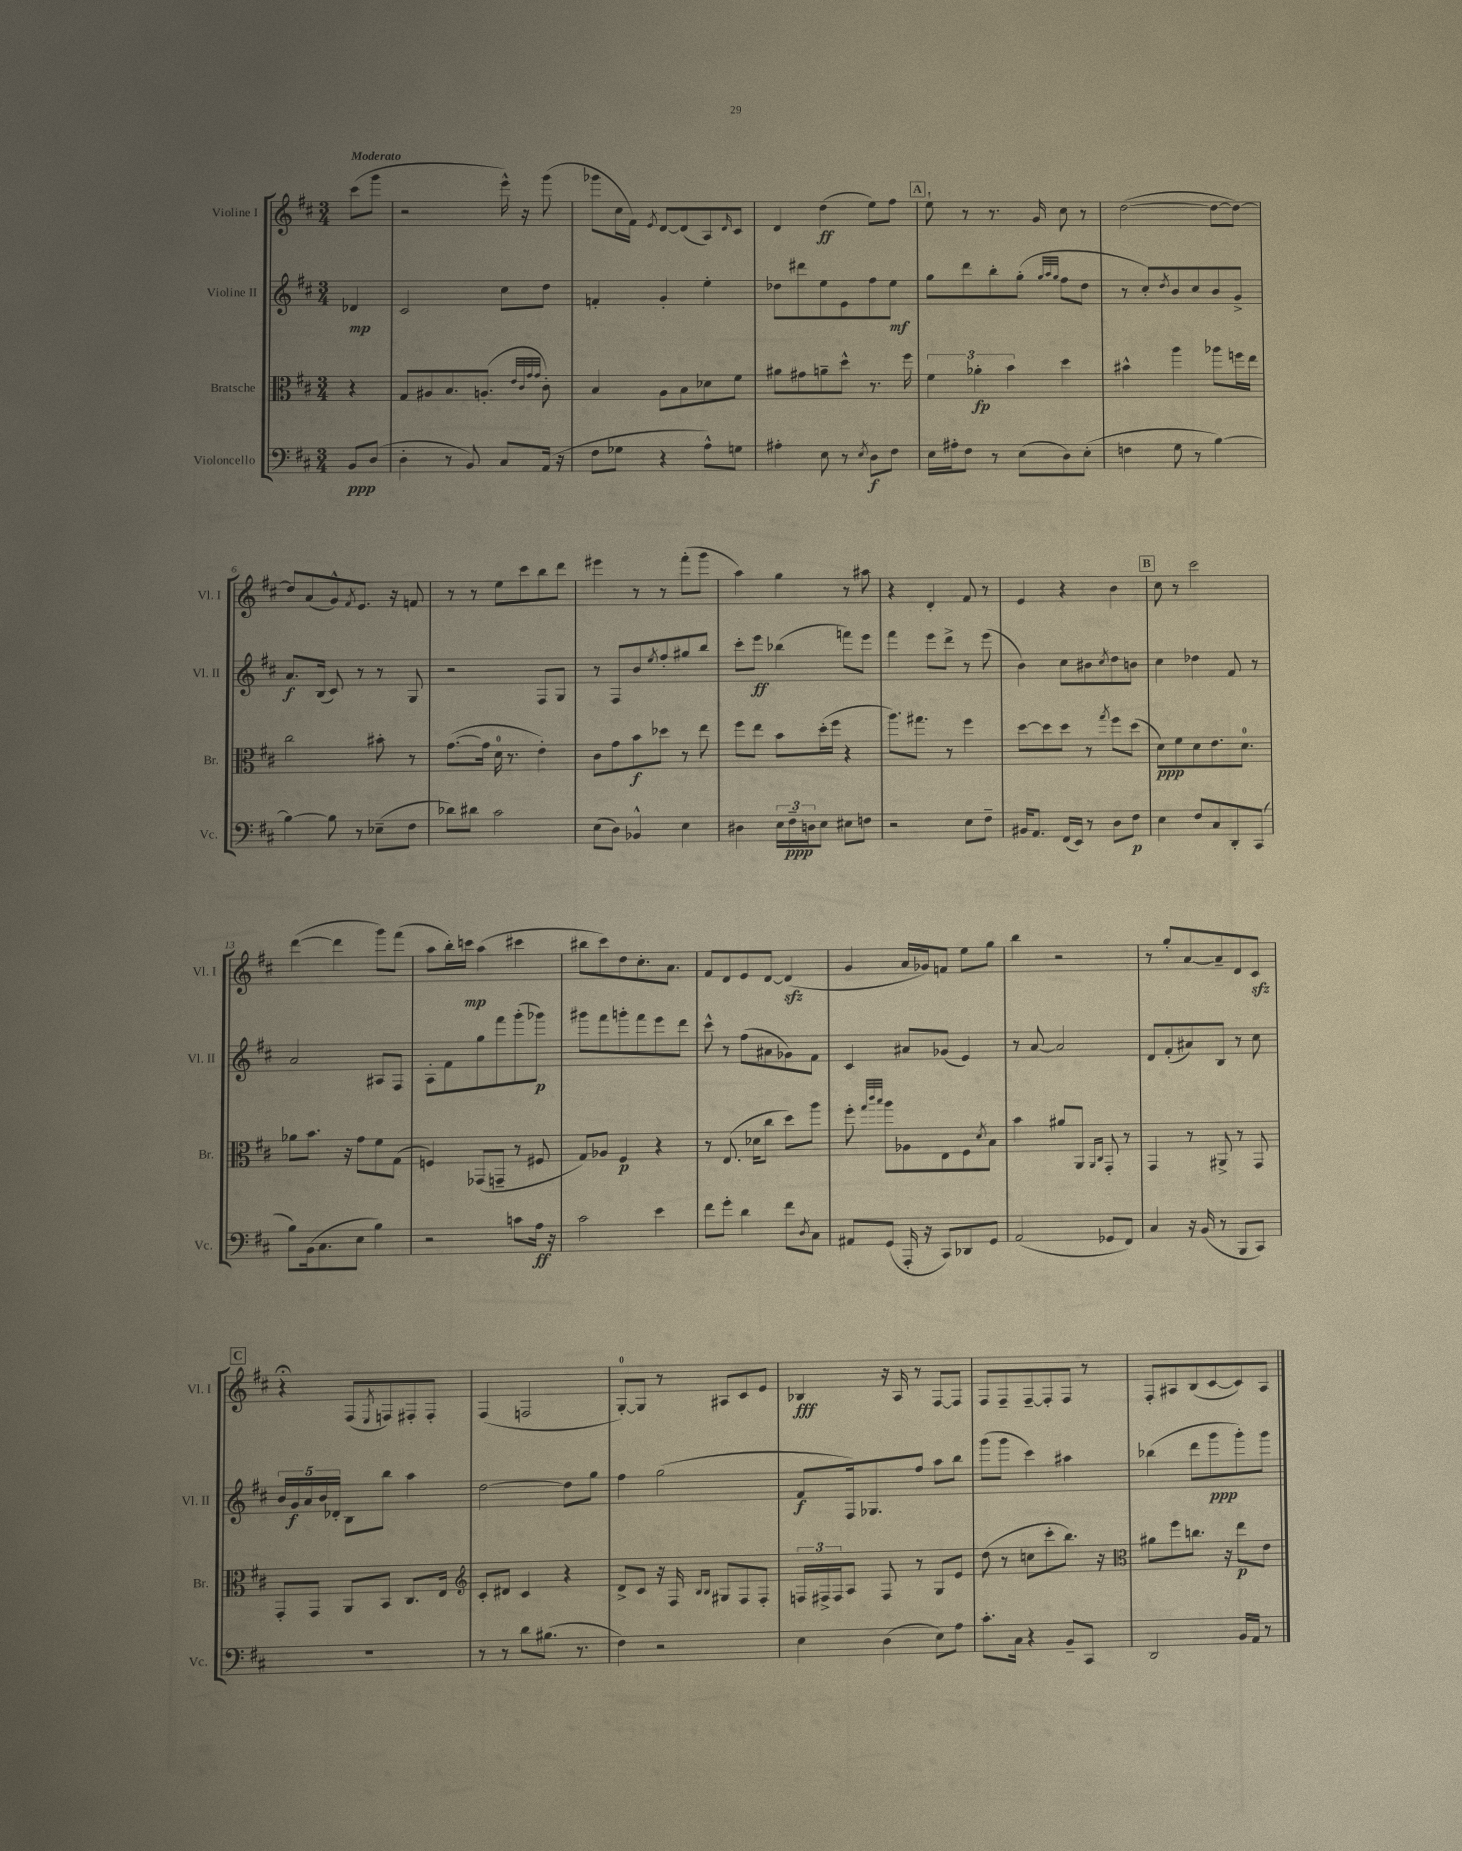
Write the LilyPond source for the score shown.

<<
\new StaffGroup <<
\new Staff = "s0" \with { instrumentName = "Violine I" shortInstrumentName = "Vl. I" } {
    \clef treble \key d \major \numericTimeSignature \time 3/4 \partial 4 \tempo "Moderato"
    cis'''8( g'''8 |
    r2 e'''16-^) r16 g'''8( |
    ges'''8 cis''16 fis'16) \acciaccatura { e'8 } d'8~ d'8( a8) \grace { d'16 } cis'8 |
    d'4 d''4\ff( e''8) fis''8 |
    \mark \markup { \box "A" } e''8-! r8 r8. g'16 cis''8 r8 |
    d''2~( d''8~ d''8~) |
    d''8 a'8( g'8-^) \acciaccatura { fis'8 } e'8. r16 f'8 |
    r8 r8 e''8 cis'''8 b''8 d'''8 |
    eis'''4 r8 r8 fis'''8-.( g'''8 |
    a''4) g''4 r8 ais''8 |
    r4 d'4-. fis'8 r8 |
    e'4 r4 b'4 |
    \mark \markup { \box "B" } cis''8 r8 cis'''2 |
    d'''4~( d'''4 g'''8) fis'''8( |
    a''8 b''16-.) c'''16\mp a''4( cis'''4 |
    bis''8 cis'''8) d''8 cis''8.-. a'8. |
    fis'8 d'8 e'8 d'8~ d'4\sfz( |
    g'4 a'16 ges'16) f'8 e''8 g''8 |
    b''4 r2 |
    r8 g''8-. a'8~ a'8-- d'8 cis'8\sfz |
    \mark \markup { \box "C" } r4\fermata fis8( \acciaccatura { e8 } f8) fis8-. fis8-. |
    fis4( f2 |
    g8-0~-.) g8 r8 ais8 cis'8 e'8 |
    bes4\fff r16 a16 r8 fis8~ fis8 |
    fis8 fis8-- fis8~-- fis8-. fis8 r8 |
    fis8-. ais8 b8( cis'8~ cis'8) ais8 \bar "|." |
}
\new Staff = "s1" \with { instrumentName = "Violine II" shortInstrumentName = "Vl. II" } {
    \clef treble \key d \major \numericTimeSignature \time 3/4 \partial 4
    des'4\mp |
    cis'2 cis''8 d''8 |
    f'4-. g'4-. e''4-. |
    des''8 dis'''8 e''8 e'8 fis''8 e''8\mf |
    \mark \markup { \box "A" } g''8 d'''8 b''8-. g''8-.( \grace { g''32 a''32 g''32 } fis''8 d''8 |
    r8 cis''8-.) \acciaccatura { d''8 } b'8 cis''8 b'8 g'8-> |
    a'8.\f b16( cis'8) r8 r8 g8 |
    r2 fis8 g8 |
    r8 fis8 b'8 \acciaccatura { e''8 } fis''8-. gis''8 b''8 |
    cis'''8-. e'''8\ff bes''4( f'''8) e'''8 |
    fis'''4 e'''8 d'''8-> r8 e'''8( |
    b'4) cis''8 bis'8 \acciaccatura { cis''8 } d''8 b'8 |
    \mark \markup { \box "B" } cis''4 des''4 fis'8 r8 |
    a'2 ais8 fis8 |
    a8-. fis'8 g''8 fis'''8 g'''8-.( ges'''8\p) |
    gis'''8 fis'''8 g'''8-. fis'''8 e'''8 d'''8 |
    cis'''8-^ r8 fis''8( ais'8 ges'8) fis'8 |
    cis'4 ais'8 ges'8( e'4) |
    r8 a'8~ a'2 |
    d'8 fis'8-.( ais'8) b8 r8 cis''8 |
    \mark \markup { \box "C" } \tuplet 5/4 { b'16 g'16\f a'16 b'16 des'16-. } b8 b''8 a''4 |
    d''2~ d''8 g''8 |
    fis''4 g''2( |
    fis'8\f fis16) ges8. fis''8 a''8 b''8 |
    g'''8( g'''8 cis'''4) ais''4 |
    bes''4( d'''8 g'''8\ppp g'''8-.) g'''8 \bar "|." |
}
\new Staff = "s2" \with { instrumentName = "Bratsche" shortInstrumentName = "Br." } {
    \clef alto \key d \major \numericTimeSignature \time 3/4 \partial 4
    r4 |
    g8 ais8 b8. a8.-.( \grace { e'32 cis'32 g'32 g'32 } cis'8-.) |
    b4 a8 b8 des'8 fis'8 |
    ais'8 gis'8 a'8-- d''8-^ r8. fis''16 |
    \mark \markup { \box "A" } \tuplet 3/2 { fis'4 aes'4-.\fp b'4 } d''4 |
    bis'4-^ a''4 aes''8 f''16 e''16 |
    cis''2 bis'8-. r8 |
    g'8.~( g'16 d'16-0 r8. e'4-.) |
    cis'8 g'8 b'8\f des''8 r8 e''8 |
    fis''8 e''8 b'8 d''16-.( fis''16 r4 |
    a''8.) gis''8. r8 fis''4 |
    d''8~ d''8 d''8 r8 \acciaccatura { g''8 } fis''8 d''8( |
    \mark \markup { \box "B" } d'8\ppp) fis'8 d'8 e'8. d'8.-0 |
    aes'8 b'8. r16 g'8 fis'8 g8( |
    f4) ges,8( g,8-- r8 fis8 |
    g8) aes8 fis4\p r4 |
    r8 e8.( des'16 cis''8 d''8) a''8 |
    fis''8-. \grace { g''32 cis'''32 b''32 } a''8 aes8 e8 fis8 \acciaccatura { d'8 } b8 |
    b'4 ais'8 a,8 \grace { a,16 cis16 } g,8-. r8 |
    g,4 r8 ais,8-> r8 g,8 |
    \mark \markup { \box "C" } g,8-. g,8 a,8 b,8 cis8. e16 |
    \clef treble cis'8-. dis'8 cis'4 r4 |
    d'8-> cis'8 r16 fis16 \grace { b16 b16 } gis8 fis8 fis8-. |
    \tuplet 3/2 { f16 fis16-> fis16 } a8 fis8 r8 g8 e'8 |
    d''8( r8 c''8 cis'''8-. b''8.) r16 |
    \clef alto ais'8 fis''8 c''8. r16 e''8\p e'8 \bar "|." |
}
\new Staff = "s3" \with { instrumentName = "Violoncello" shortInstrumentName = "Vc." } {
    \clef bass \key d \major \numericTimeSignature \time 3/4 \partial 4
    b,8\ppp d8( |
    d4-. r8 b,8) cis8 a,16( r16 |
    fis8 ges8 r4 a8-^) g8 |
    ais4-. e8 r8 \acciaccatura { e8 } d8\f fis8 |
    \mark \markup { \box "A" } e16 ais16-. fis8 r8 e8( d8) e8-.( |
    f4 g8 r8 b4~) |
    b4~ b8 r8 ees8--( fis8 |
    des'8) dis'8 cis'2 |
    e8( d8) bes,4-^ e4 |
    dis4 \tuplet 3/2 { e16 fis16--\ppp d16 } e8 eis8 f8 |
    r2 e8 fis8-- |
    bis,16 a,8. fis,16( e,16) r8 d8 fis8\p |
    \mark \markup { \box "B" } e4 fis8 cis8 d,8-. cis,8( |
    b8) b,16( cis8. e8 b4) |
    r2 c'8 a16\ff r16 |
    cis'2 e'4 |
    fis'8 g'8-. d'4 fis'8 \acciaccatura { d8 } cis8 |
    ais,8 g,8( a,,16-. r16 cis,8) des,8 g,8 |
    a,2( ges,8 fis,8) |
    cis4 r16 b,16( r8 b,,8 cis,8) |
    \mark \markup { \box "C" } R2. |
    r8 r8 d'8 bis8.( r8. |
    fis4) r2 |
    e4 d4( e8) a8 |
    cis'8.-. cis16 r4 b,8-- cis,8 |
    d,2 b,16 a,16 r8 \bar "|." |
}
>>
>>
